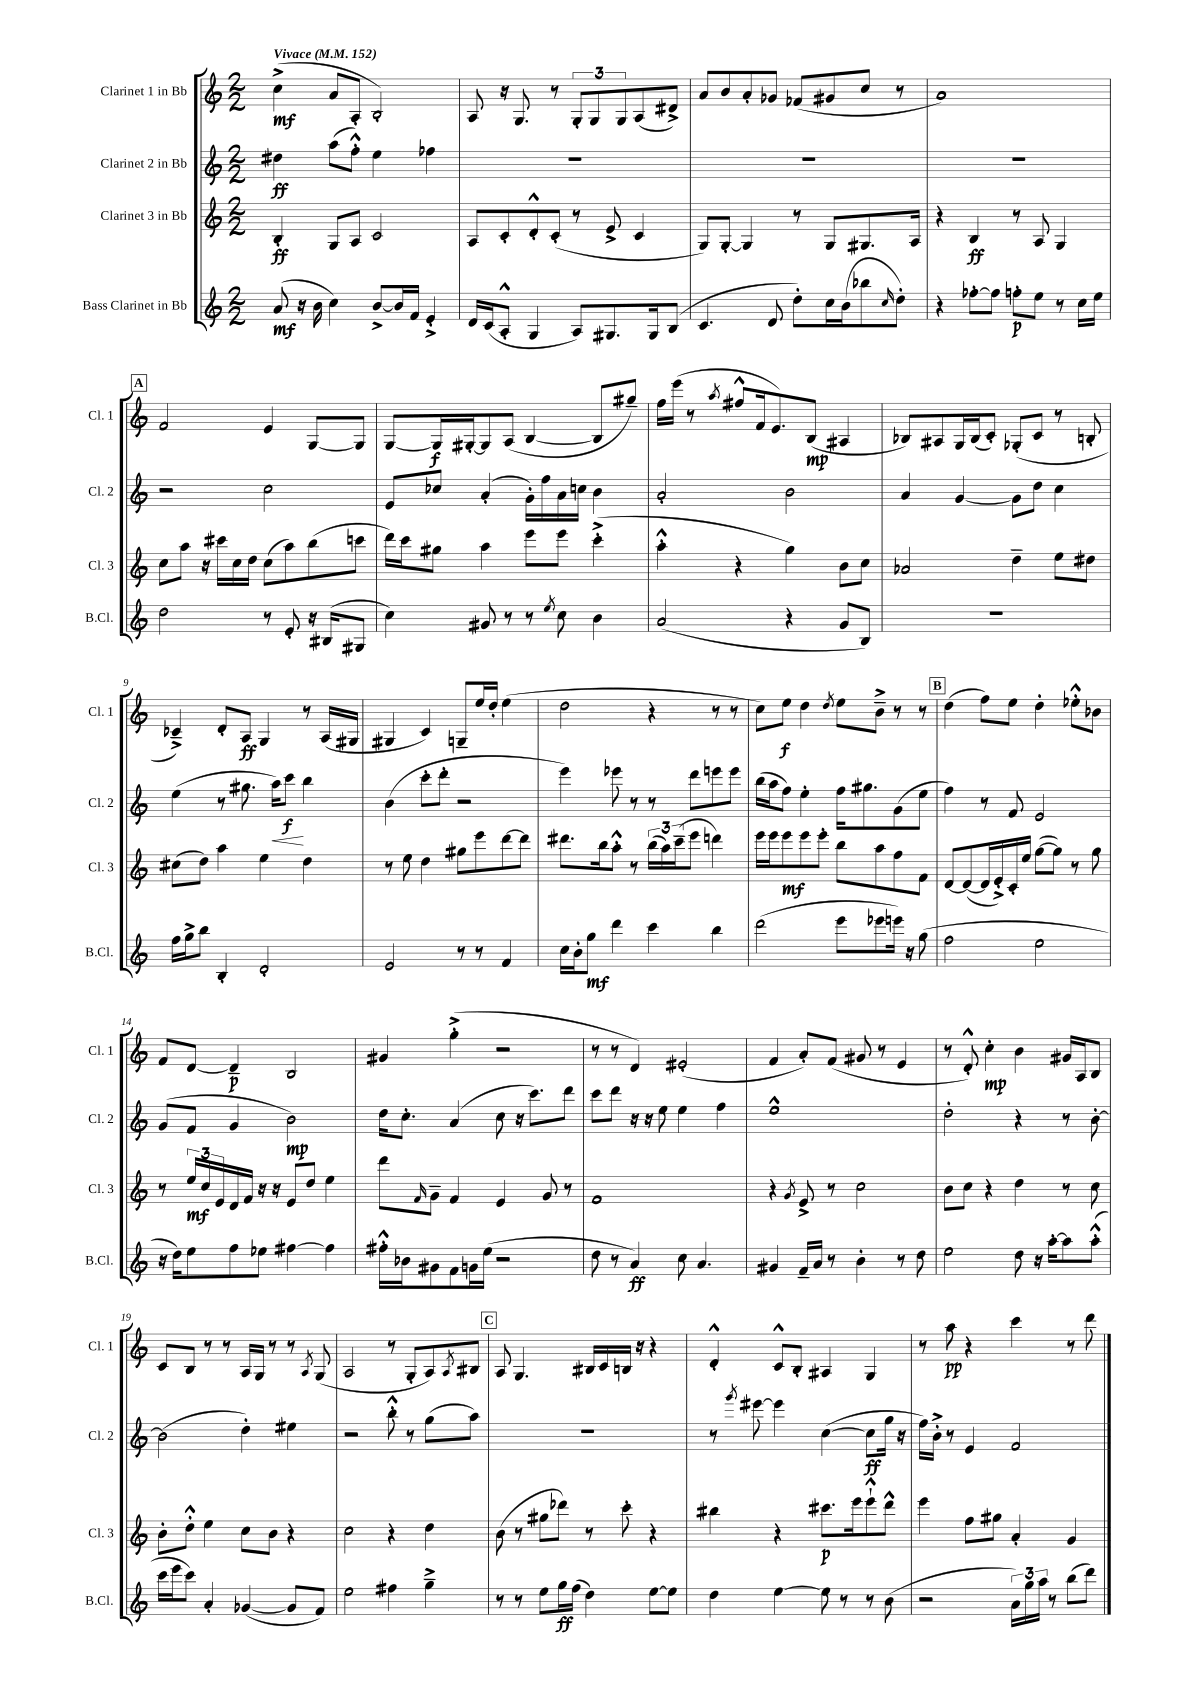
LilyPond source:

<<
\new StaffGroup <<
\new Staff = "s0" \with { instrumentName = "Clarinet 1 in Bb" shortInstrumentName = "Cl. 1" } {
    \clef treble \key c \major \numericTimeSignature \time 2/2 \tempo "Vivace" 4 = 152
    c''4->\mf( a'8 a8-. b2-.) |
    a8 r16 g8. r8 \tuplet 3/2 { g8-. g8 g8 } a8( dis'8->) |
    a'8 b'8 a'8-. ges'8 fes'8( gis'8 c''8 r8 |
    a'1) |
    \mark \markup { \box "A" } f'2 e'4 g8~ g8 |
    g8~ g16\f gis16~-. gis8 a8( b4~ b8 gis''8--) |
    f''16 e'''16( r8 \acciaccatura { a''8 } fis''8-^ f'16 e'8.) b8\mp( ais4 |
    bes8) ais8 g16 bes16( c'8-.) ges8-.( c'8 r8 b8-. |
    ces'4--->) d'8-. a8\ff g4 r8 a16( gis16 |
    gis4 c'4) g8-- e''16 d''16-. e''4( |
    d''2 r4 r8 r8 |
    c''8) e''8\f d''4 \acciaccatura { d''8 } e''8 b'8---> r8 r8 |
    \mark \markup { \box "B" } d''4( f''8) e''8 d''4-. ees''8-.-^ bes'8 |
    f'8 d'8~ d'4--\p b2 |
    gis'4 g''4-.->( r2 |
    r8 r8 d'4) eis'2-.( |
    f'4 a'8-.) f'8( gis'8 r8 e'4 |
    r8 d'8-.-^) c''4-.\mp b'4 gis'16 a16 b8 |
    c'8 b8 r8 r8 a16 g16 r8 r8 \acciaccatura { a8 } g8( |
    a2 r8 g8-. a8) \acciaccatura { a8 } bis8 |
    \mark \markup { \box "C" } a8 g4. bis16 c'16 b16 r16 r4 |
    d'4-.-^ c'8-^ b8-. ais4 g4 |
    r8 a''8\pp r4 c'''4 r8 d'''8 \bar "|." |
}
\new Staff = "s1" \with { instrumentName = "Clarinet 2 in Bb" shortInstrumentName = "Cl. 2" } {
    \clef treble \key c \major \numericTimeSignature \time 2/2
    dis''4\ff a''8( f''8-.-^) e''4 fes''4 |
    R1 |
    R1 |
    R1 |
    \mark \markup { \box "A" } r2 c''2 |
    e'8 ces''8 a'4-.( g'16-.) f''16 a'16 c''16 b'4 |
    a'2-. b'2 |
    a'4 g'4~ g'8 d''8 c''4 |
    e''4( r8 gis''8. a''16\<) c'''8\f\! b''4 |
    b'4( c'''8-. d'''8-. r2 |
    e'''4) ees'''8 r8 r8 d'''8 e'''8 e'''8 |
    b''16( a''16 f''8) e''4-. f''16 gis''8. g'8( e''8 |
    \mark \markup { \box "B" } f''4) r8 f'8 e'2 |
    g'8( f'8 g'4 b'2\mp) |
    d''16 c''8.-. a'4( c''8 r16 c'''8.) d'''8 |
    c'''8 d'''8 r16 r16 e''8 e''4 f''4 |
    e''1-^ |
    d''2-. r4 r8 b'8~-. |
    b'2( d''4-.) eis''4 |
    r2 b''8-.-^ r8 g''8( a''8) |
    \mark \markup { \box "C" } r1 |
    r8 \acciaccatura { g'''8 } eis'''8~ eis'''4 c''4~( c''8\ff g''16 r16 |
    f''16) b'16-.-> r8 e'4 f'2 \bar "|." |
}
\new Staff = "s2" \with { instrumentName = "Clarinet 3 in Bb" shortInstrumentName = "Cl. 3" } {
    \clef treble \key c \major \numericTimeSignature \time 2/2
    b4-.\ff g8 a8 c'2 |
    a8 c'8-. d'8-.-^ c'8-.( r8 e'8-> c'4 |
    g8) g8~-. g4 r8 g8 gis8. a16 |
    r4 b4\ff r8 a8 g4 |
    \mark \markup { \box "A" } c''8 a''8 r16 cis'''16 c''16 d''16 c''8( a''8) b''8( c'''8 |
    d'''16) c'''16 gis''8 a''4 e'''8 e'''8 c'''4-.->( |
    a''4-.-^ r4 g''4) b'8 c''8 |
    aes'2 d''4-- e''8 dis''8 |
    cis''8( d''8) a''4 e''4 d''4 |
    r8 e''8 d''4 gis''8 e'''8 d'''8~ d'''8 |
    dis'''8. b''16 a''8-.-^ r8 \tuplet 3/2 { b''16( a''16) c'''16--( } e'''8 d'''4) |
    e'''16 e'''16 e'''8\mf e'''8 e'''8-. b''8 a''8 f''8 f'8 |
    \mark \markup { \box "B" } d'8~ d'8~( d'16 e'16-.->) c'16-. e''16 g''8~( g''8) r8 g''8 |
    r8 \tuplet 3/2 { e''16\mf c''16 e'16 } d'16 f'16 r16 r16 e'8 d''8 e''4 |
    d'''8 \grace { f'16 } g'8-- f'4 e'4 g'8 r8 |
    f'1 |
    r4 \acciaccatura { g'8 } e'8-> r8 c''2 |
    b'8 c''8 r4 d''4 r8 c''8 |
    b'8-. d''8-.-^ e''4 c''8 b'8 r4 |
    c''2 r4 d''4 |
    \mark \markup { \box "C" } b'8( r8 gis''8 des'''8) r8 c'''8-. r4 |
    bis''4 r4 cis'''8.\p e'''16 e'''8-!-^ d'''8-^ |
    e'''4 f''8 gis''8 a'4-. g'4 \bar "|." |
}
\new Staff = "s3" \with { instrumentName = "Bass Clarinet in Bb" shortInstrumentName = "B.Cl." } {
    \clef treble \key c \major \numericTimeSignature \time 2/2
    a'8\mf( r16 b'16 c''4) b'8~-> b'16 f'16 e'4-.-> |
    d'16 c'16( a8-.-^ g4 a8) gis8. gis16 b8( |
    c'4. d'8 d''8-.) c''16 b'16( bes''8 \grace { c''16 } d''8-.) |
    r4 fes''8~-. fes''8 f''8-.\p e''8 r8 c''16 e''16 |
    \mark \markup { \box "A" } d''2 r8 e'8-. r16 bis16( gis8 |
    c''4) gis'8 r8 r8 \acciaccatura { e''8 } c''8 b'4 |
    a'2( r4 g'8 b8) |
    R1 |
    f''16 g''16-> b''8 b4-. d'2-. |
    e'2 r8 r8 f'4 |
    c''16 b'16-. g''8\mf d'''4 c'''4 b''4 |
    d'''2( e'''8 ees'''8 e'''16) r16 g''8( |
    \mark \markup { \box "B" } f''2 e''2 |
    r16 d''16) e''8 f''8 ees''8 fis''4~ fis''4 |
    fis''16-.-^ bes'16 gis'8 f'8 g'16 e''16( r2 |
    d''8 r8 a'4\ff) c''8 a'4. |
    gis'4 f'16-- a'16 r8 b'4-. r8 d''8 |
    e''2 d''8 r16 a''16~-. a''8 a''8-.-^( |
    c'''16 e'''16 c'''8) a'4-. ges'4~( ges'8 f'8) |
    e''2 fis''4 g''4---> |
    \mark \markup { \box "C" } r8 r8 e''8 g''16\ff f''16( d''4) e''8~ e''8 |
    d''4 e''4~ e''8 r8 r8 b'8( |
    r2 \tuplet 3/2 { a'16) g''16 a''16 } r8 b''8( d'''8) \bar "|." |
}
>>
>>
